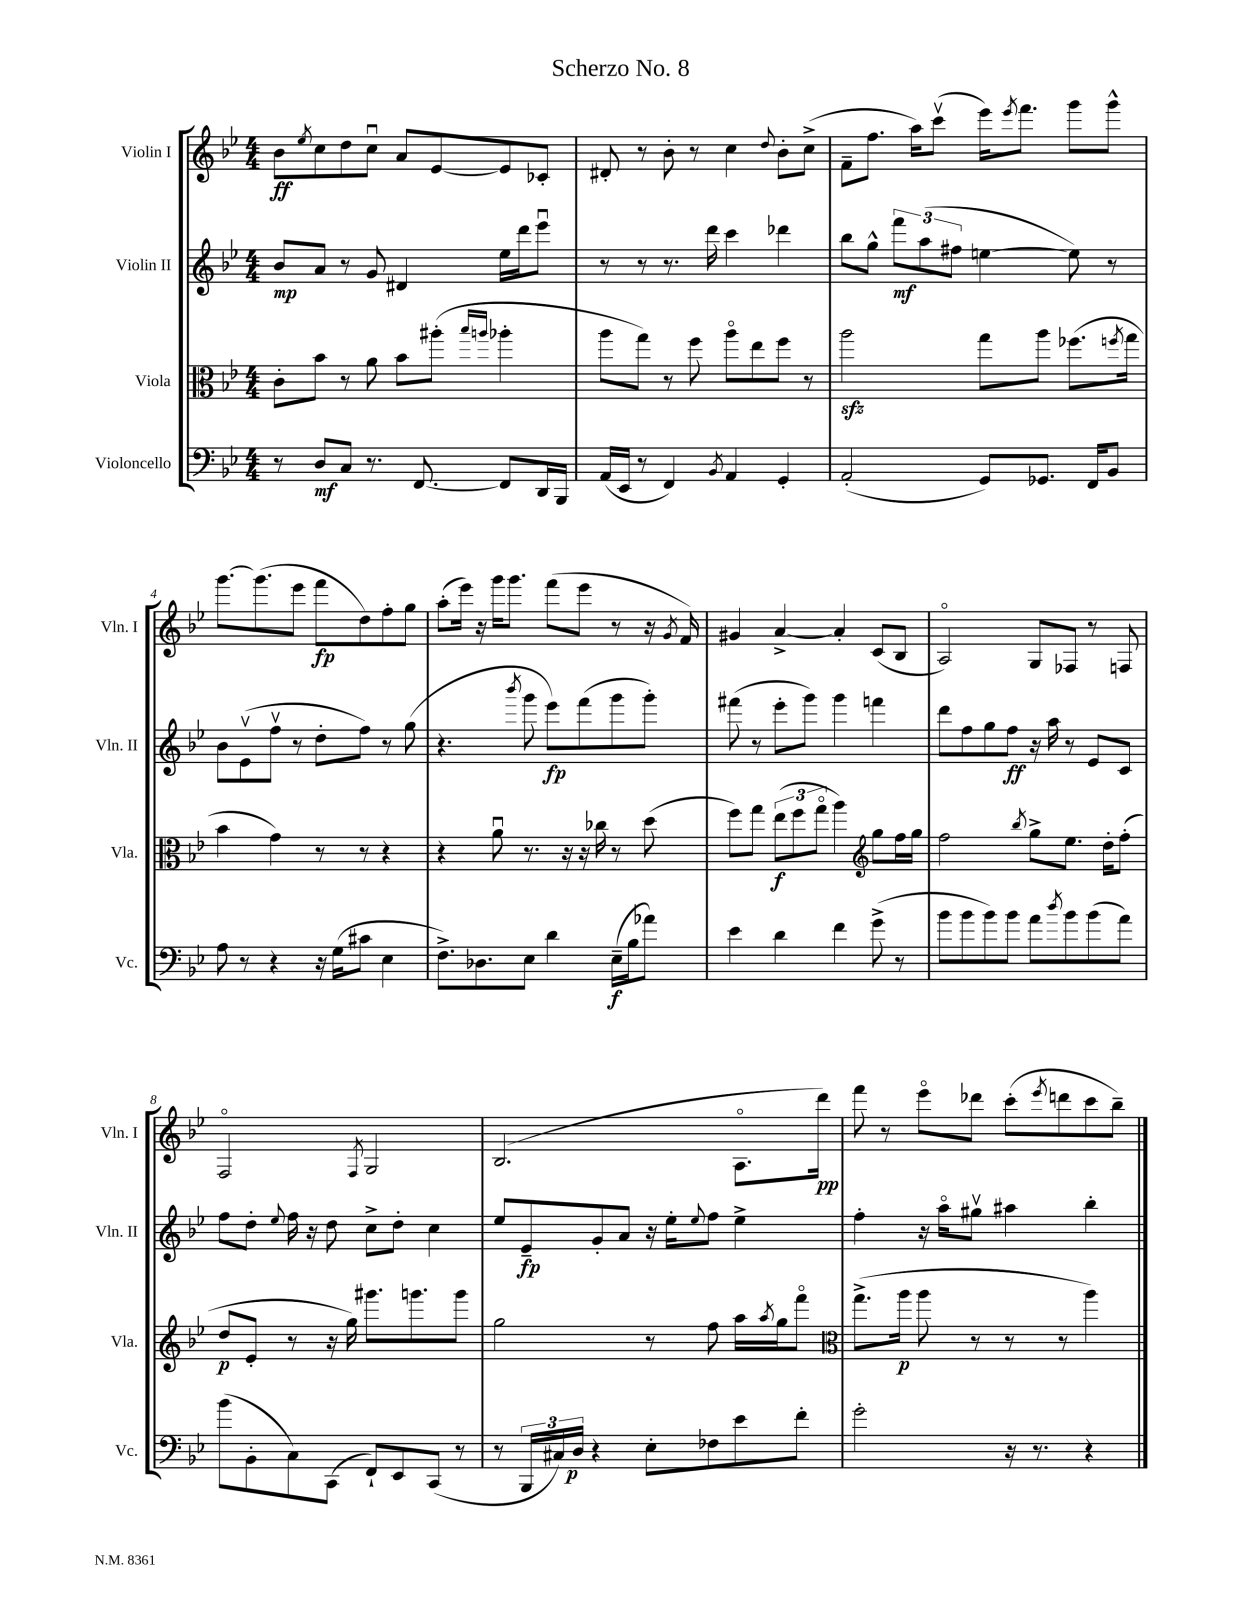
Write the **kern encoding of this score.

**kern	**dynam	**kern	**dynam	**kern	**dynam	**kern	**dynam
*part4	*part4	*part3	*part3	*part2	*part2	*part1	*part1
*staff4	*staff4	*staff3	*staff3	*staff2	*staff2	*staff1	*staff1
*I"Violoncello	*	*I"Viola	*	*I"Violin II	*	*I"Violin I	*
*I'Vc.	*	*I'Vla.	*	*I'Vln. II	*	*I'Vln. I	*
*clefF4	*	*clefC3	*	*clefG2	*	*clefG2	*
*k[b-e-]	*	*k[b-e-]	*	*k[b-e-]	*	*k[b-e-]	*
*M4/4	*	*M4/4	*	*M4/4	*	*M4/4	*
=1	=1	=1	=1	=1	=1	=1	=1
8r	.	8c'\L	.	8b-/L	mp	8b-\L	ff
.	.	.	.	.	.	8qee-/	.
8D/L	mf	8b-\J	.	8a/J	.	8cc\	.
8C/J	.	8r	.	8r	.	8dd\	.
8.r	.	8a\	.	8g/	.	8ccu\J	.
.	.	8b-\L	.	4d#X/	.	8a/L	.
[8.FF/	.	.	.	.	.	.	.
.	.	(8aa#X'\J	.	.	.	[8e-/	.
.	.	16qqbb-/LL	.	.	.	.	.
.	.	16qqaan/JJ	.	.	.	.	.
8FF/L]	.	4aa-X'\	.	16ee-\LL	.	8e-/]	.
.	.	.	.	16ddd\J	.	.	.
16DD/L	.	.	.	8eee-u\J	.	8c-X'/J	.
16BBB-/JJ	.	.	.	.	.	.	.
=2	=2	=2	=2	=2	=2	=2	=2
(16AA/LL	.	8aa\L	.	8r	.	8d#X'/	.
16EE-/JJ	.	.	.	.	.	.	.
8r	.	8gg\J)	.	8r	.	8r	.
4FF/)	.	8r	.	8.r	.	8b-'\	.
.	.	8ff\	.	.	.	8r	.
.	.	.	.	16ddd\	.	.	.
8qBB-/	.	.	.	.	.	.	.
4AA/	.	8aa\L	.	4ccc\	.	4cc\	.
.	.	8ee-\	.	.	.	.	.
.	.	.	.	.	.	8qqdd/	.
4GG'/	.	8ff\J	.	4ddd-X\	.	8b-'\L	.
.	.	8r	.	.	.	(8cc^\J	.
=3	=3	=3	=3	=3	=3	=3	=3
(2AA'/	.	2aazz\	.	8bb-\L	.	8f~\L	.
.	.	.	.	8gg^^\J	.	8.ff\J	.
.	.	.	.	12fff\L	mf	.	.
.	.	.	.	.	.	16aa\KL)	.
.	.	.	.	(12aa\	.	.	.
.	.	.	.	.	.	(8cccv\J	.
.	.	.	.	12ff#X\J	.	.	.
8GG/L)	.	8gg\L	.	[4een\	.	16eee-\KL)	.
.	.	.	.	.	.	8qeee-/	.
.	.	.	.	.	.	8.fff\J	.
8.GG-X/J	.	8aa\J	.	.	.	.	.
.	.	(8.ff-X\L	.	8ee\])	.	8ggg\L	.
16FF/KL	.	.	.	.	.	.	.
8BB-/J	.	.	.	8r	.	8ggg^^\J	.
.	.	8qffn/	.	.	.	.	.
.	.	16gg\Jk	.	.	.	.	.
!!LO:LB:g=z
=4	=4	=4	=4	=4	=4	=4	=4
8A\	.	4b-\	.	8b-\L	.	[8.ggg\L	.
8r	.	.	.	(8e-v\	.	.	.
.	.	.	.	.	.	(8.ggg\]	.
4r	.	4g\)	.	8ffv\J	.	.	.
.	.	.	.	8r	.	8eee-\J	.
16r	.	8r	.	8dd'\L	.	8fff\L	fp
(16G\KL	.	.	.	.	.	.	.
8c#X\J	.	8r	.	8ff\J)	.	8dd\)	.
4E-\	.	4r	.	8r	.	8ff'\	.
.	.	.	.	(8gg\	.	8gg\J	.
=5	=5	=5	=5	=5	=5	=5	=5
8.F^\L)	.	4r	.	4.r	.	(8aa'\L	.
.	.	.	.	.	.	16eee-\Jk)	.
8.D-X\	.	.	.	.	.	16r	.
.	.	8au\	.	.	.	16ggg\KL	.
.	.	.	.	.	.	8.ggg\J	.
.	.	.	.	8qbbb-/	.	.	.
8E-\J	.	8.r	.	8ggg\	.	.	.
4d\	.	.	.	8eee-\L)	fp	(8fff\L	.
.	.	16r	.	.	.	.	.
.	.	16r	.	(8fff\	.	8eee-\J	.
.	.	16cc-X\	.	.	.	.	.
(16E-~\LL	f	8r	.	8ggg\	.	8r	.
16B-\J	.	.	.	.	.	.	.
8a-X\J)	.	(8dd\	.	8ggg'\J)	.	16r	.
.	.	.	.	.	.	8qg/	.
.	.	.	.	.	.	16f/)	.
=6	=6	=6	=6	=6	=6	=6	=6
4e-\	.	8ff\L)	.	(8fff#X\	.	4g#X/	.
.	.	8gg\J	.	8r	.	.	.
4d\	.	(12ee-\L	f	8eee-'\L	.	[4a^/	.
.	.	12ff\	.	.	.	.	.
.	.	.	.	8ggg\J)	.	.	.
.	.	12gg\J	.	.	.	.	.
4f\	.	4aa\)	.	4ggg\	.	4a'/]	.
*	*	*clefG2	*	*	*	*	*
(8g^\	.	8gg\L	.	4fffn\	.	(8c/L	.
8r	.	16ff\L	.	.	.	8B-/J	.
.	.	16gg\JJ	.	.	.	.	.
=7	=7	=7	=7	=7	=7	=7	=7
8b-\L	.	2ff\	.	8ddd\L	.	2A/)	.
8b-\	.	.	.	8ff\	.	.	.
8b-\)	.	.	.	8gg\	.	.	.
8b-\J	.	.	.	8ff\J	ff	.	.
.	.	8qbb-/	.	.	.	.	.
8a\L	.	8gg^\L	.	16r	.	8G/L	.
.	.	.	.	16aa\	.	.	.
8qdd/	.	.	.	.	.	.	.
8b-\	.	8.ee-\J	.	8r	.	8F-X/J	.
(8b-\	.	.	.	8e-/L	.	8r	.
.	.	16dd'\KL	.	.	.	.	.
8a\J)	.	(8ff'\J	.	8c/J	.	8Fn/	.
!!LO:LB:g=z
=8	=8	=8	=8	=8	=8	=8	=8
(8b-\L	.	8dd/L	p	8ff\L	.	2F/	.
8BB-'\	.	8e-'/J	.	8dd'\J	.	.	.
.	.	.	.	8qqee-/	.	.	.
8C\)	.	8r	.	16ff\	.	.	.
.	.	.	.	16r	.	.	.
(8CC\J	.	16r	.	8dd\	.	.	.
.	.	16gg\)	.	.	.	.	.
.	.	.	.	.	.	8qF/	.
8FF`/L)	.	8.ggg#X\L	.	8cc^\L	.	2G/	.
8EE-/	.	.	.	8dd'\J	.	.	.
.	.	8.gggn\	.	.	.	.	.
(8CC/J	.	.	.	4cc\	.	.	.
8r	.	8ggg\J	.	.	.	.	.
=9	=9	=9	=9	=9	=9	=9	=9
8r	.	2gg\	.	8ee-/L	.	(2.B-/	.
24BBB-/LL	.	.	.	8e-~/	fp	.	.
24C#X/)	.	.	.	.	.	.	.
24D/JJ	p	.	.	.	.	.	.
4r	.	.	.	8g'/	.	.	.
.	.	.	.	8a/J	.	.	.
8E-'\L	.	8r	.	16r	.	.	.
.	.	.	.	16ee-'\KL	.	.	.
.	.	.	.	8qqee-/	.	.	.
8F-X\	.	8ff\	.	8ff\J	.	.	.
8e-\	.	16aa\LL	.	4ee-^\	.	8.A\L	.
.	.	8qaa/	.	.	.	.	.
.	.	16gg\J	.	.	.	.	.
8f'\J	.	8fff\J	.	.	.	.	.
.	.	.	.	.	.	16ddd\Jk)	pp
=10	=10	=10	=10	=10	=10	=10	=10
*	*	*clefC3	*	*	*	*	*
2g'\	.	(8.gg^\L	.	4ff'\	.	8fff\	.
.	.	.	.	.	.	8r	.
.	.	16aa\Jk	p	.	.	.	.
.	.	8aa\	.	16r	.	8eee-\L	.
.	.	.	.	16aa\KL	.	.	.
.	.	8r	.	8gg#Xv\J	.	8ddd-X\J	.
16r	.	8r	.	4aa#X\	.	(8ccc'\L	.
8.r	.	.	.	.	.	.	.
.	.	.	.	.	.	8qeee-/	.
.	.	8r	.	.	.	8dddn\	.
4r	.	4aa\)	.	4bb-'\	.	8ccc\	.
.	.	.	.	.	.	8bb-~\J)	.
==	==	==	==	==	==	==	==
*-	*-	*-	*-	*-	*-	*-	*-
